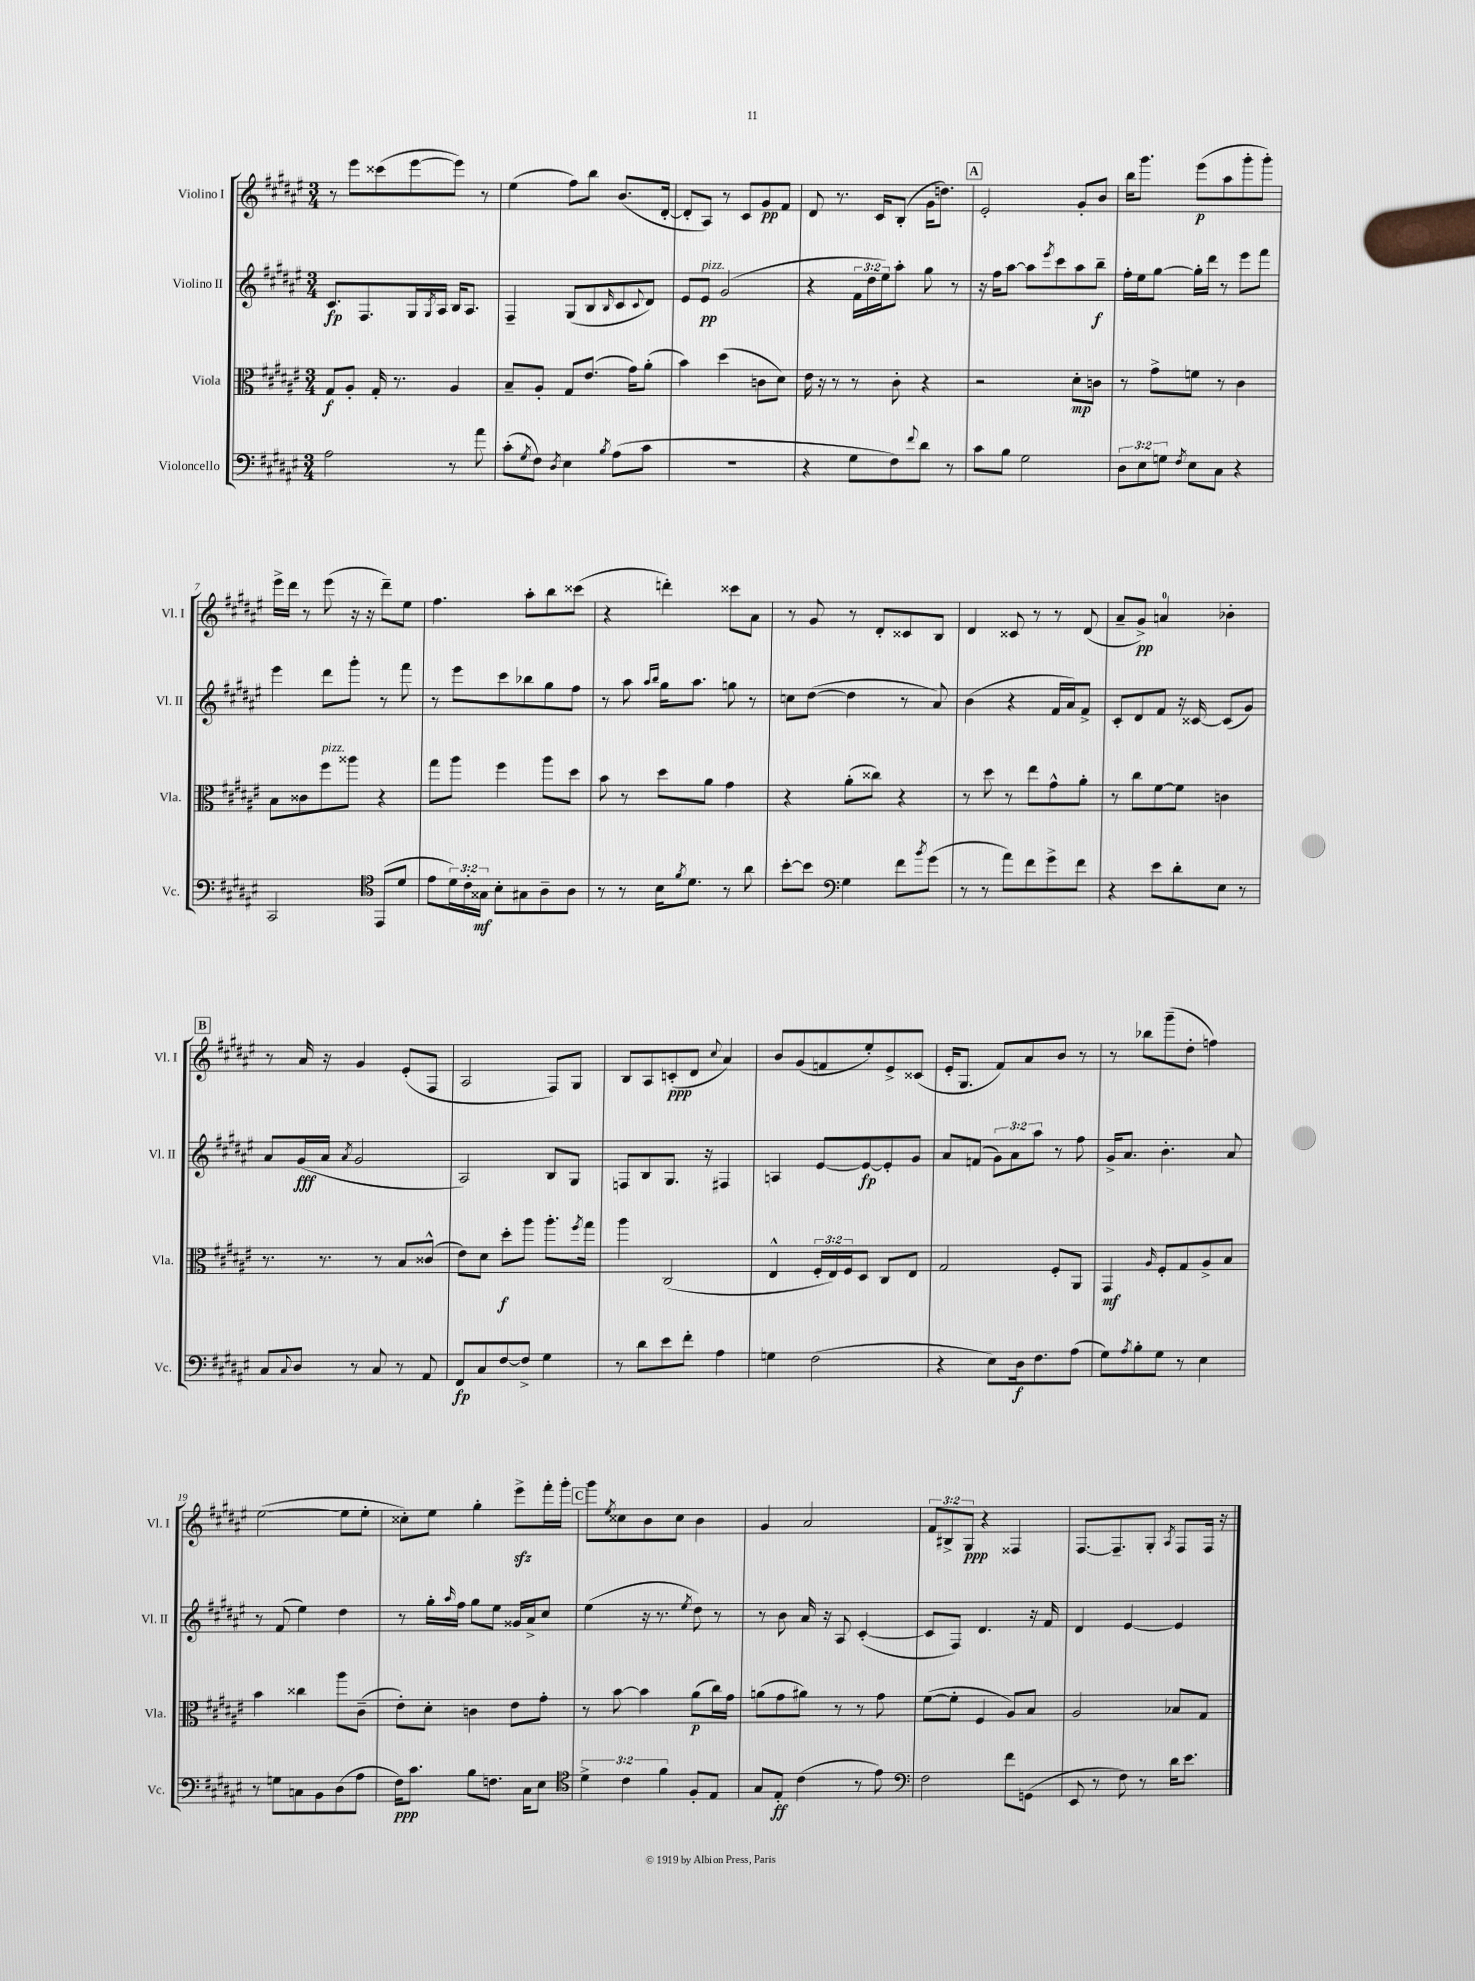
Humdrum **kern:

**kern	**kern	**kern	**kern
*staff4	*staff3	*staff2	*staff1
*clefF4	*clefC3	*clefG2	*clefG2
*k[f#c#g#d#a#e#]	*k[f#c#g#d#a#e#]	*k[f#c#g#d#a#e#]	*k[f#c#g#d#a#e#]
*M3/4	*M3/4	*M3/4	*M3/4
2A#\	8G#/L	8.c#/L	8r
.	8A#'/J	.	8eee#\L
.	.	8.F#/	.
.	16G#'/	.	(8ccc##\
.	8.r	.	.
.	.	16G#/L	[8eee#\
.	.	8qG#/	.
.	.	16A#/JJ	.
8r	4A#/	16B/LK	8eee#\]J)
.	.	8.A#/J	.
8a#\	.	.	8r
=	=	=	=
(8c#'\L	8B~/L	4F#~/	(4ee#\
8qG#/	.	.	.
8F#\J)	8A#'/J	.	.
8qD#/	.	.	.
4E#\	8G#/L	(8G#/L	8ff#\L)
.	(8.e#/J	8B/	8bb\J
8qB/	.	16qqB/	.
(8A#\L	.	8c#/	(8.b/L
.	16g#\LK)	.	.
.	.	8qqc#/	.
8c#\J	(8a#'\J	8d#/J)	.
.	.	.	[16d#'/Jk
=	=	=	=
2.r	4b\)	8e#/L	8d#'/]L
.	.	8e#/J	8A#/J)
.	(4dd#\	(2g#/	8r
.	.	.	8c#/L
.	8c\L	.	8g#/
.	8d#\J)	.	8f#/J
=	=	=	=
4r	16e#\	4r	8d#/
.	16r	.	.
.	8r	.	8.r
8G#\L	8r	24f#\LL	.
.	.	24dd#\	.
.	.	.	16c#/LK
.	.	24ee#\J)	.
8F#\)	8c#'\	8aa#'\J	(8B'/J
8qqf#/	.	.	.
8d#\J	4r	8gg#\	16g#\LK
.	.	.	8.dd\J)
8r	.	8r	.
=	=	=	=
8c#\L	2r	16r	2e#'/
.	.	16ff#\LK	.
8B\J	.	[8aa#\J	.
2G#\	.	8aa#\]L	.
.	.	8qeee#/	.
.	.	8ccc#\	.
.	8d#'\L	8aa#\	8g#'/L
.	8c\J	8bb~\J	8b/J
=	=	=	=
12D#\L	8r	16ff#'\LL	16bb\LK
.	.	16ee#\J	8.ggg#\J
12E#\	.	.	.
.	8g#^\L	[8gg#\J	.
12G\J	.	.	.
8qF#/	.	.	.
8E#\L	8f\J	16gg#'\]LL	(8eee#\L
.	.	16ddd#\JJ	.
8C#\J	8r	8r	8aa#\
4r	4c#\	8eee#\L	8ggg#'\
.	.	8fff#\J	8ggg#'\J)
=	=	=	=
2CC#/	8B\L	4eee#\	16eee#^\LL
.	.	.	16ddd#\JJ
.	8c##\	.	8r
.	8ff#\	8ddd#\L	(8eee#\
.	8aa##\J	8ggg#'\J	16r
.	.	.	16r
*clefC4	*	*	*
(8EE#/L	4r	8r	8ddd#~\L)
8d#/J	.	8fff#\	8ee#\J
=	=	=	=
8e#\L	8gg#\L	8r	4.ff#\
24d#\L)	8aa#\J	8eee#\L	.
24c#'\	.	.	.
24G##\JJ	.	.	.
8B'\L	4ff#\	8ccc#\	.
8G#\	.	8bb-\	8aa#'\L
8A#~\	8aa#\L	8gg#\	8bb\
8A#\J	8dd#\J	8ff#\J	(8ccc##\J
=	=	=	=
8r	8b\	8r	4r
8r	8r	8aa#\	.
.	.	16qqaa#/LL	.
.	.	16qqbb/JJ	.
16B\LK	8dd#\L	16gg#\LK	4ddd'\)
8qf#/	.	.	.
8.d#\J	.	8.aa#\J	.
.	8a#\J	.	.
8r	4g#\	8gg\	8ccc##\L
8a#\	.	8r	8a#\J
=	=	=	=
[8b'\L	4r	8cc\L	8r
8b\]J	.	([8dd#\J	8g#/
*clefF4	*	*	*
4G#\	(8a#'\L	4dd#\]	8r
.	8cc##\J)	.	8d#'/L
8f#\L	4r	8r	8c##/
8qb/	.	.	.
(8g#\J	.	8a#/)	8B/J
=	=	=	=
8r	8r	(4b\	4d#/
8r	8dd#\	.	.
8a#\L)	8r	4r	8c##/
8f#\	8ee#\L	.	8r
8g#^\	8g#^^\	16f#/LL	8r
.	.	16a#/J)	.
8f#\J	8a#'\J	8f#^/J	(8d#/
=	=	=	=
4r	8r	8c#'/L	8a#~/L
.	8cc#\L	8d#/	8g#^/J)
8e#\L	[8f#\	8f#/J	4a/
8d#'\	8f#\]J	16r	.
.	.	[16c##/	.
8E#\J	4c\	(8c##/]L	4b-'\
8r	.	8g#/J)	.
=	=	=	=
8C#/L	8.r	8a#/L	8r
8qqC#/	.	.	.
8D#/J	.	(16g#/L	16a#/
.	8.r	16a#/JJ	16r
.	.	8qa#/	.
8r	.	2g#/	4g#/
8C#/	8r	.	.
8r	8B/L	.	(8e#'/L
8AA#/	(8c##^^/J	.	8F#/J
=	=	=	=
8FF#/L	8e#\L)	2A#/)	2A#/
8C#/	8d#\J	.	.
[8F#/	8dd#'\L	.	.
8F#^/]J	8aa#\J	.	.
4G#\	8.aa#'\L	8B/L	8F#/L)
.	.	8G#/J	8G#/J
.	8qff#/	.	.
.	16gg#\Jk	.	.
=	=	=	=
8r	4aa#\	8F/L	8B/L
8d#\L	.	8B/	8A#/
8e#\	(2C#/	8.G#/J	(8c'/
8f#'\J	.	.	8d#/J
.	.	16r	.
.	.	.	8qqcc#/
4A#\	.	4F#/	4a#/)
=	=	=	=
4G\	4E#^^/	4A/	8b/L
.	.	.	(8g#/
(2F#\	24F#'/LL	[8e#/L	8f/
.	24E#/)	.	.
.	24F#/J	.	.
.	8D#/J	8e#/_	8ee#'/)
.	8C#/L	8e#'/]	8e#^/
.	8E#/J	8g#/J	(8c##/J
=	=	=	=
4r	2G#/	8a#/L	16e#'/LK
.	.	.	8.G#/J
.	.	(8f/J	.
8E#\L)	.	12g#\L)	8f#/L)
.	.	12a#\	.
16D#\k	.	.	8a#/
.	.	12aa#\J	.
8.F#\	.	.	.
.	8F#'/L	8r	8b/J
(8A#\J	8AA#/J	8ff#\	8r
=	=	=	=
8G#\L)	4GG#/	16g#^/LK	8r
.	.	8.a#/J	.
8qA#/	.	.	.
8B'\	.	.	8bb-\L
.	16qqA#/	.	.
8G#\J	8F#'/L	4.b'\	(8ggg#~\
8r	8G#/	.	8dd#'\J
4E#\	8A#^/	.	4ff\)
.	8B/J	8a#/	.
=	=	=	=
8r	4b\	8r	([2ee#\
8G\L	.	(8f#/	.
8C\	4cc##\	4ee#\)	.
8BB\	.	.	.
(8D#\	8aa#\L	4dd#\	8ee#\]L
8A#\J	(8c#~\J	.	8ee#'\J
=	=	=	=
16F#\LK)	8e#'\L)	8r	8cc##'\L)
8.c#\J	.	.	.
.	8d#'\J	16gg#'\LL	8ee#\J
.	.	16qqaa#/	.
.	.	16ff#\JJ	.
8B\L	4c\	8gg#\L	4gg#'\
8.F\J	.	8ee#\J	.
.	8e#\L	16g##/LL	8eee#^\L
16C#\LK	.	16a#^/J	.
8E#\J	8g#'\J	8cc#/J	16fff#'\L
.	.	.	16ggg#'\JJ
=	=	=	=
*clefC4	*	*	*
6d#^\	8r	(4ee#\	8ggg#\L
.	.	.	8qee#/
.	[8b\	.	8cc##\
6c#\	.	.	.
.	4b\]	16r	8b\
.	.	8.r	.
6f#\	.	.	.
.	.	.	8cc##\J
.	.	8qee#/	.
8F#'/L	(8a#\L	8dd#\)	4b\
8E#/J	16cc#\L)	8r	.
.	16g#\JJ	.	.
=	=	=	=
8G#/L	(8a\L	8r	4g#/
8E#'/J	8g#\	8b\	.
(4c#\	8a#\J)	16a#/	2a#/
.	.	16r	.
.	8r	8A#/	.
8r	8r	([4c#'/	.
8e#\)	8g#\	.	.
=	=	=	=
*clefF4	*	*	*
2F#\	([8f#\L	8c#/]L	12f#/L
.	.	.	12B#^/
.	8f#'\]J	8F#/J)	.
.	.	.	12G#/J
.	4F#/	4.d#/	4r
8f#\L	8A#/L)	.	4F##/
(8GG\J	8B/J	16r	.
.	.	16f#/	.
=	=	=	=
8EE#/	2A#/	4d#/	[8.F#/L
8r	.	.	.
.	.	.	8.F#~/]
8F#\)	.	[4e#/	.
8r	.	.	8G#'/J
.	.	.	8qA#/
16d#\LK	8B-/L	4e#/]	8F#/L
8.e#\J	.	.	.
.	8G#/J	.	16F#/Jk
.	.	.	16r
==	==	==	==
*-	*-	*-	*-
